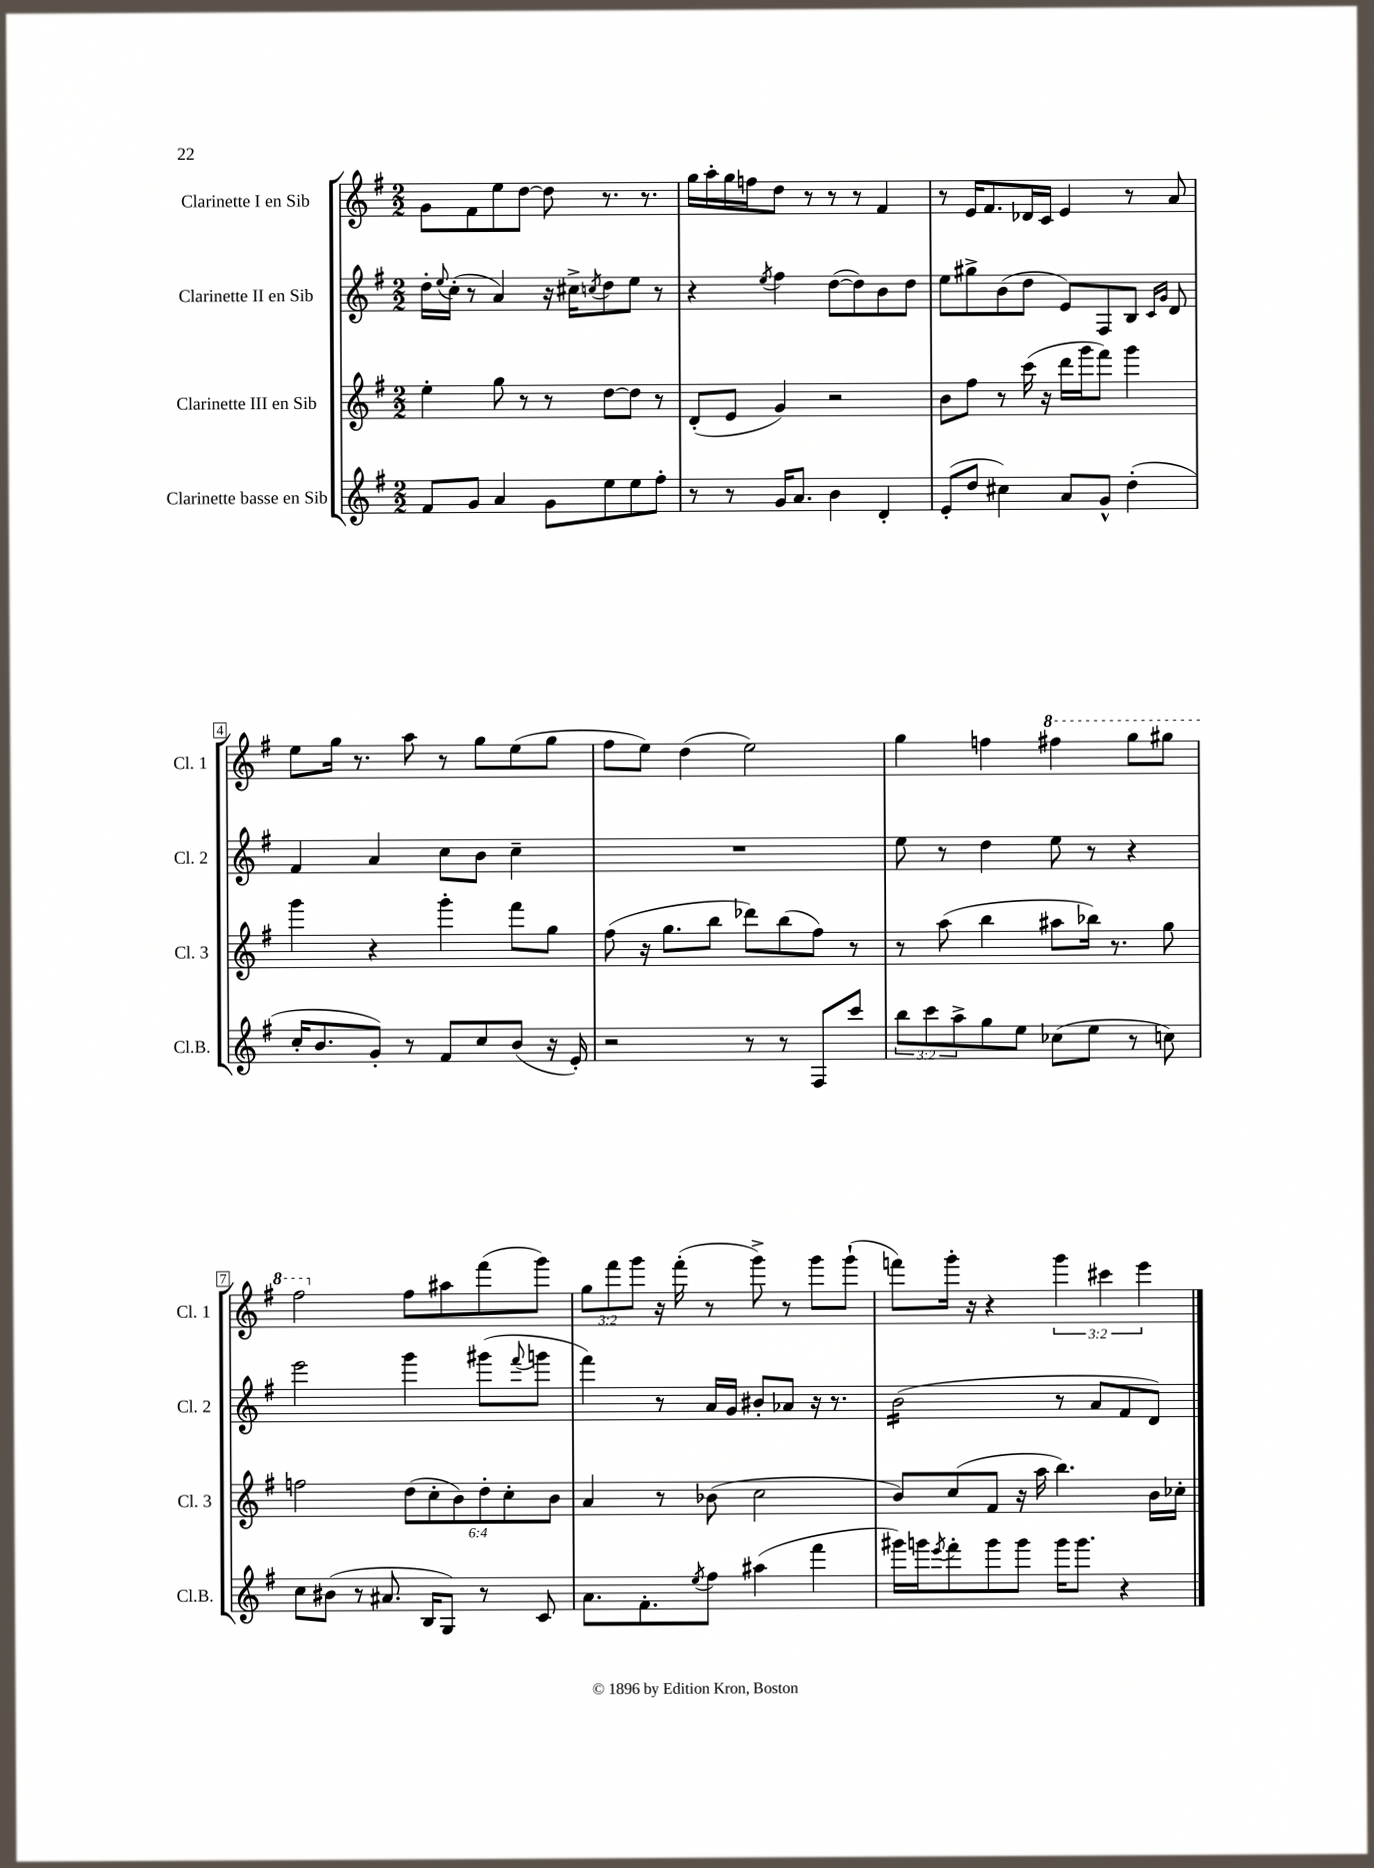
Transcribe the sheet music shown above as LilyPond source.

<<
\new StaffGroup <<
\new Staff = "s0" \with { instrumentName = "Clarinette I en Sib" shortInstrumentName = "Cl. 1" } {
    \clef treble \key g \major \numericTimeSignature \time 2/2 \override Staff.TupletNumber.text = #tuplet-number::calc-fraction-text
    g'8 fis'8 e''8 d''8~ d''8 r8. r8. |
    g''16 a''16-. g''16 f''16 d''8 r8 r8 r8 fis'4 |
    r8 e'16 fis'8. des'16 c'16 e'4 r8 a'8 |
    e''8 g''16 r8. a''8 r8 g''8 e''8( g''8 |
    fis''8 e''8) d''4( e''2) |
    g''4 f''4 \ottava #1 fis'''!4 g'''8 gis'''8 |
    fis'''2 \ottava #0 fis''8 ais''8 fis'''8( g'''8) |
    \tuplet 3/2 { g''8 fis'''8 g'''8 } r16 fis'''16-.( r8 g'''8->) r8 g'''8 g'''8-!( |
    f'''8) g'''16-. r16 r4 \tuplet 3/2 { g'''4 cis'''4 e'''4 } \bar "|." |
}
\new Staff = "s1" \with { instrumentName = "Clarinette II en Sib" shortInstrumentName = "Cl. 2" } {
    \clef treble \key g \major \numericTimeSignature \time 2/2
    d''16-. \appoggiatura { e''8 } c''16-.( r8 a'4) r16 cis''16-> \acciaccatura { c''8 } d''8 e''8 r8 |
    r4 \acciaccatura { e''8 } fis''4 d''8~( d''8) b'8 d''8 |
    e''8 gis''8-> b'8( d''8 e'8) fis8 b8 \grace { c'16 g'16 } d'8 |
    fis'4 a'4 c''8 b'8 c''4-- |
    R1 |
    e''8 r8 d''4 e''8 r8 r4 |
    e'''2 g'''4 gis'''8( \appoggiatura { fis'''8 } g'''8 |
    fis'''4) r8 a'16 g'16 bis'8-. aes'8 r16 r8. |
    b'2:16( r8 a'8 fis'8 d'8) \bar "|." |
}
\new Staff = "s2" \with { instrumentName = "Clarinette III en Sib" shortInstrumentName = "Cl. 3" } {
    \clef treble \key g \major \numericTimeSignature \time 2/2 \override Staff.TupletNumber.text = #tuplet-number::calc-fraction-text
    e''4-. g''8 r8 r8 d''8~ d''8 r8 |
    d'8-.( e'8 g'4) r2 |
    b'8 fis''8 r8 c'''16( r16 d'''16 g'''16 fis'''8) g'''4 |
    g'''4 r4 g'''4-. fis'''8 g''8 |
    fis''8( r16 g''8. b''8 des'''8) b''8( fis''8) r8 |
    r8 a''8( b''4 ais''8 bes''16) r8. g''8 |
    f''2 \tuplet 6/4 { d''8( c''8-. b'8) d''8-. c''8-. b'8 } |
    a'4 r8 bes'8( c''2 |
    b'8) c''8( fis'8 r16 a''16 b''4.) b'16 ces''16-. \bar "|." |
}
\new Staff = "s3" \with { instrumentName = "Clarinette basse en Sib" shortInstrumentName = "Cl.B." } {
    \clef treble \key g \major \numericTimeSignature \time 2/2 \override Staff.TupletNumber.text = #tuplet-number::calc-fraction-text
    fis'8 g'8 a'4 g'8 e''8 e''8 fis''8-. |
    r8 r8 g'16 a'8. b'4 d'4-. |
    e'8-.( d''8 cis''4) a'8 g'8-^ d''4-.( |
    c''16-. b'8. g'8-.) r8 fis'8 c''8 b'8( r16 e'16-.) |
    r2 r8 r8 fis8 c'''8 |
    \tuplet 3/2 { b''8 c'''8 a''8-> } g''8 e''8 ces''8( e''8 r8 c''8) |
    c''8 bis'8( r8 ais'8. b16 g8) r8 c'8 |
    a'8. fis'8.-. \acciaccatura { e''8 } fis''8 ais''4( fis'''4 |
    gis'''16) g'''16 \acciaccatura { e'''8 } fis'''8-. g'''8 g'''8 g'''16 g'''8. r4 \bar "|." |
}
>>
>>
\layout { \context { \Score \override BarNumber.stencil = #(make-stencil-boxer 0.1 0.3 ly:text-interface::print) } }
